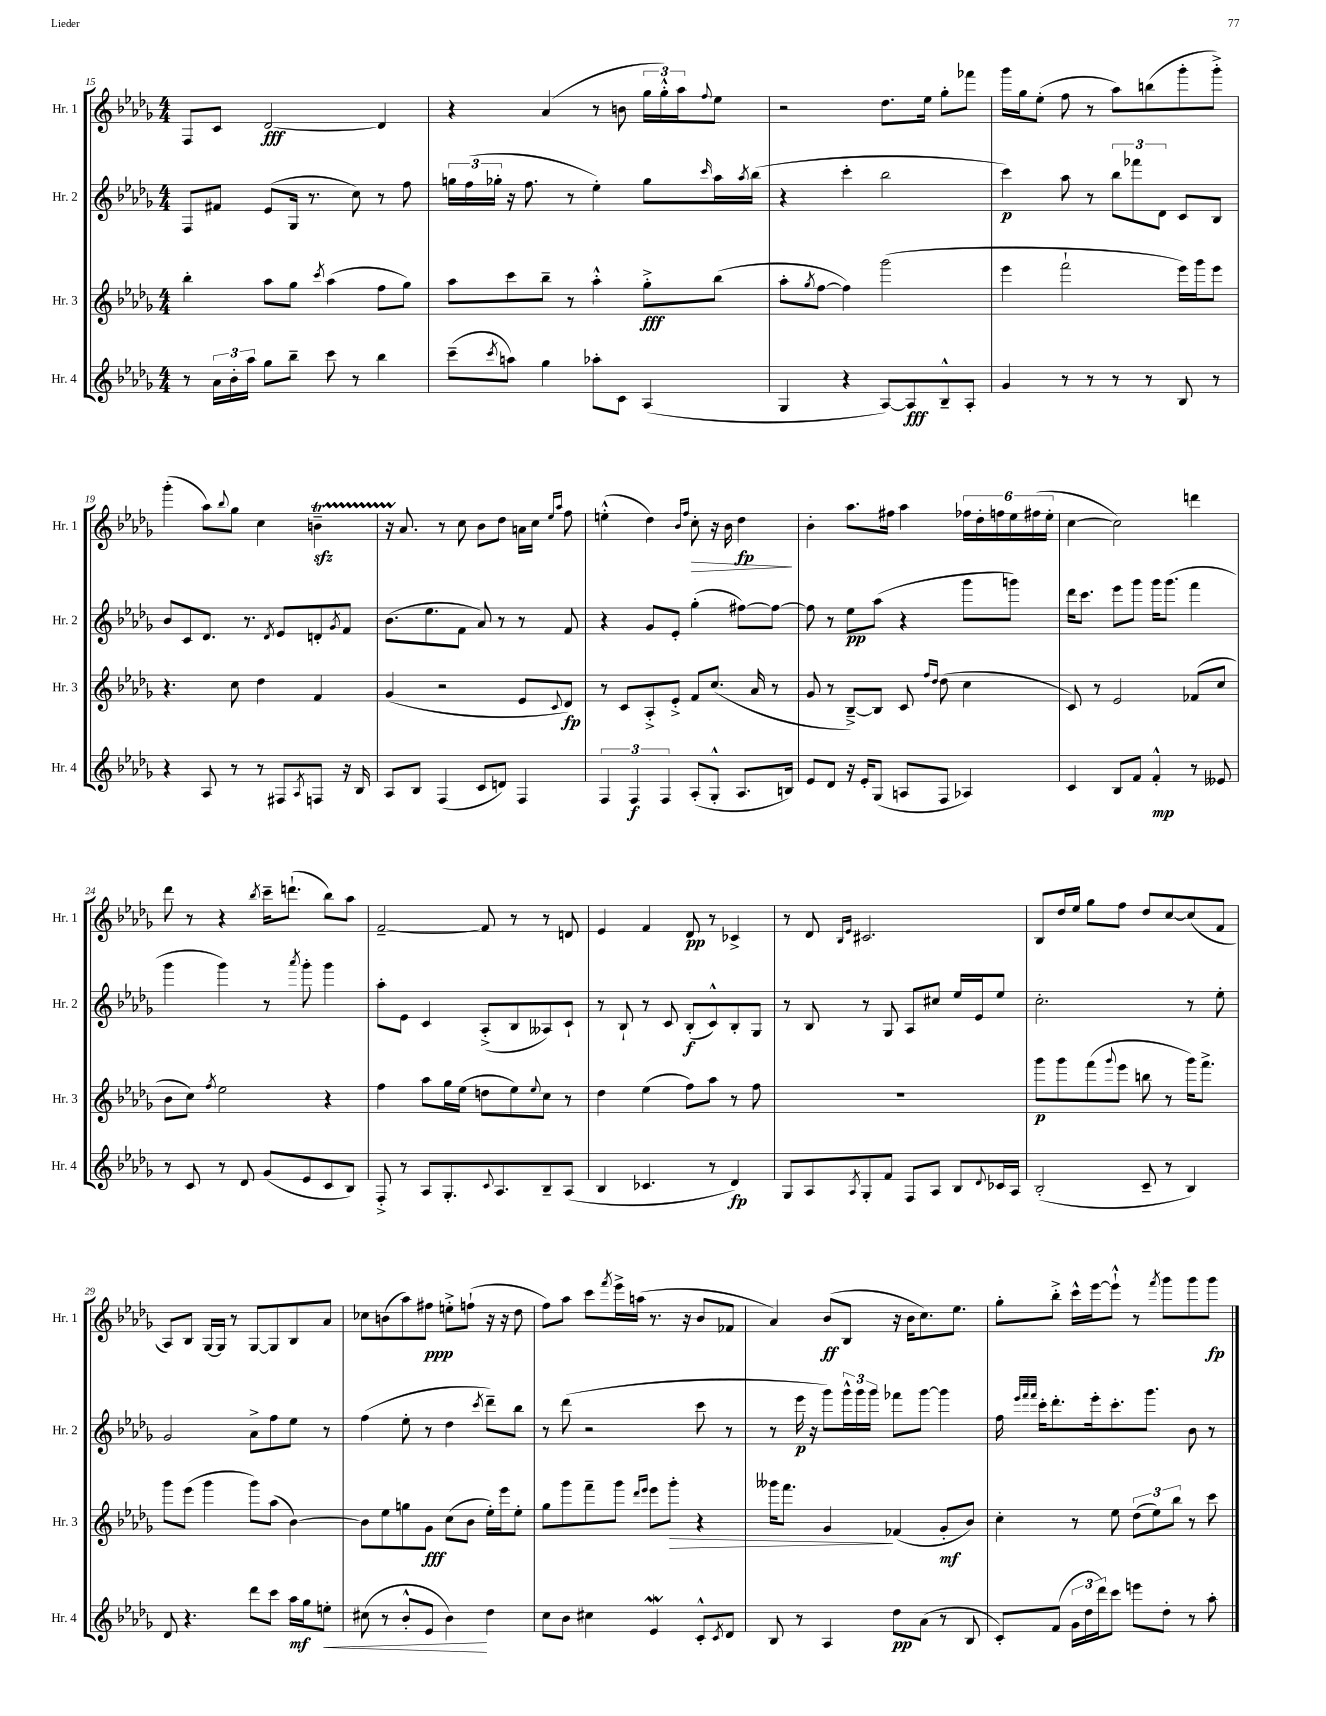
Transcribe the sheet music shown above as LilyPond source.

<<
\new StaffGroup <<
\new Staff = "s0" \with { instrumentName = "Hr. 1" shortInstrumentName = "Hr. 1" } {
    \clef treble \key des \major \numericTimeSignature \time 4/4
    f8 c'8 des'2~\fff des'4 |
    r4 aes'4( r8 b'8 \tuplet 3/2 { ges''16 ges''16-.-^) aes''16 } \appoggiatura { f''8 } ees''8 |
    r2 des''8. ees''16 ges''8-. fes'''8 |
    ges'''16 ges''16 ees''8-.( f''8 r8 aes''8) b''8( ges'''8-. ges'''8-.->) |
    ges'''4-.( aes''8) \appoggiatura { bes''8 } ges''8 c''4 b'4--\startTrillSpan\sfz |
    r16 aes'8.\stopTrillSpan r8 c''8 bes'8 des''8 a'16 c''16 \grace { ees''16 aes''16 } f''8 |
    e''4-.-^( des''4) \grace { bes'16 f''16 } c''8-.\> r16 bes'16 des''4\fp\! |
    bes'4-. aes''8. fis''16 aes''4 \tuplet 6/4 { fes''16 des''16-. f''16 ees''16 fis''16( ees''16-. } |
    c''4~ c''2) d'''4 |
    des'''8 r8 r4 \acciaccatura { bes''8 } c'''16-- d'''8.-!( bes''8) aes''8 |
    f'2~-- f'8 r8 r8 d'8 |
    ees'4 f'4 des'8\pp r8 ces'4-> |
    r8 des'8 \grace { bes16 ees'16 } cis'2. |
    bes8 des''16 ees''16 ges''8 f''8 des''8 c''8~ c''8( f'8 |
    aes8) bes8 ges16~ ges16 r8 ges8~ ges8 bes8 aes'8 |
    ces''8 b'8( aes''8) fis''8\ppp e''8-.-> f''8-!( r16 r16 des''8 |
    f''8) aes''8 c'''8 \acciaccatura { f'''8 } ees'''16-> a''16( r8. r16 bes'8 fes'8 |
    aes'4) bes'8\ff( bes8 r16 bes'16 c''8.) ees''8. |
    ges''8-. bes''8-.-> c'''16-^ ees'''16~ ees'''8-!-^ r8 \acciaccatura { f'''8 } ges'''8 ges'''8 ges'''8\fp \bar "|." |
}
\new Staff = "s1" \with { instrumentName = "Hr. 2" shortInstrumentName = "Hr. 2" } {
    \clef treble \key des \major \numericTimeSignature \time 4/4
    f8 fis'8 ees'8( ges16 r8. c''8) r8 f''8 |
    \tuplet 3/2 { g''16 f''16( ges''16-. } r16 f''8. r8 ees''4-.) ges''8 \grace { c'''16 } aes''16 \acciaccatura { aes''8 } bes''16( |
    r4 c'''4-. bes''2 |
    c'''4\p) aes''8 r8 \tuplet 3/2 { bes''8 fes'''8 des'8 } c'8 bes8 |
    bes'8 c'8 des'8. r8. \acciaccatura { des'8 } ees'8 d'8-. \acciaccatura { ges'8 } f'8 |
    bes'8.( ees''8. f'8 aes'8) r8 r8 f'8 |
    r4 ges'8 ees'8-. ges''4-.( fis''8~) fis''8~ |
    fis''8 r8 ees''8\pp aes''8( r4 ges'''8 g'''8) |
    des'''16 c'''8. ees'''8 ges'''8 ges'''16 ges'''8.( f'''4 |
    ges'''4 ges'''4) r8 \acciaccatura { aes'''8 } ges'''8-. ges'''4 |
    aes''8-. ees'8 c'4 aes8-.->( bes8 aeses8) c'8-! |
    r8 bes8-! r8 c'8 bes8-.\f( c'8-^) bes8-. ges8 |
    r8 bes8 r8 ges8 aes8 cis''8 ees''16 ees'16 ees''8 |
    c''2.-. r8 ees''8-. |
    ges'2 aes'8-> f''8 ees''8 r8 |
    f''4( ees''8-. r8 des''4 \acciaccatura { c'''8 } des'''8--) bes''8 |
    r8 des'''8( r2 c'''8 r8 |
    r8 ees'''16\p r16 ges'''8) \tuplet 3/2 { ges'''16-^ ges'''16 ges'''16 } fes'''8 ges'''8~ ges'''4 |
    f''16 \grace { ees'''32 f'''32 f'''32 } c'''16-. des'''8.-. ees'''16-. c'''8.-. ges'''8. bes'8 r8 \bar "|." |
}
\new Staff = "s2" \with { instrumentName = "Hr. 3" shortInstrumentName = "Hr. 3" } {
    \clef treble \key des \major \numericTimeSignature \time 4/4
    bes''4-. aes''8 ges''8 \acciaccatura { c'''8 } aes''4( f''8 ges''8) |
    aes''8 c'''8 bes''8-- r8 aes''4-.-^ ges''8-.->\fff bes''8( |
    aes''8-. \acciaccatura { ges''8 } f''8~ f''4) ges'''2( |
    ees'''4 f'''2-! ees'''16) ges'''16 ees'''8 |
    r4. c''8 des''4 f'4 |
    ges'4( r2 ees'8 \appoggiatura { c'8 } des'8\fp) |
    r8 c'8 aes8-.-> ees'8-.-> f'8 c''8.( aes'16 r8 |
    ges'8 r8 bes8~--->) bes8 c'8 \grace { f''16 des''16 } des''8( c''4 |
    c'8) r8 ees'2 fes'8( c''8 |
    bes'8 c''8) \acciaccatura { f''8 } ees''2 r4 |
    f''4 aes''8 ges''16 ees''16( d''8 ees''8) \appoggiatura { ees''8 } c''8 r8 |
    des''4 ees''4( f''8) aes''8 r8 f''8 |
    R1 |
    ges'''8\p ges'''8 f'''8( \appoggiatura { ges'''8 } ees'''8 b''8 r8 ges'''16) f'''8.-> |
    ges'''8 ees'''8( ges'''4 ges'''8) aes''8( bes'4~) |
    bes'8 ees''8 g''8 ges'8\fff c''8( bes'8 ees''16-.) ees'''16 ees''8-. |
    ges''8 ges'''8 f'''8-- ges'''8 \grace { des'''16 ees'''16 } ees'''8 ges'''8-.\> r4 |
    geses'''16 f'''8. ges'4\! fes'4( ges'8-.\mf bes'8) |
    c''4-. r8 ees''8 \tuplet 3/2 { des''8( ees''8) bes''8 } r8 c'''8 \bar "|." |
}
\new Staff = "s3" \with { instrumentName = "Hr. 4" shortInstrumentName = "Hr. 4" } {
    \clef treble \key des \major \numericTimeSignature \time 4/4
    r8 \tuplet 3/2 { aes'16 bes'16-. aes''16 } ges''8 bes''8-- c'''8 r8 bes''4 |
    c'''8--( \acciaccatura { c'''8 } a''8) ges''4 aes''8-. c'8 aes4( |
    ges4 r4 aes8~) aes8\fff bes8---^ aes8-. |
    ges'4 r8 r8 r8 r8 bes8 r8 |
    r4 aes8 r8 r8 fis8 \acciaccatura { aes8 } f8 r16 bes16 |
    aes8 bes8 f4( c'8 d'8) f4 |
    \tuplet 3/2 { f4 f4\f f4 } aes8-.( ges8-.-^ aes8. b16) |
    ees'8 des'8 r16 ees'16-. ges8( a8 f8 aes4) |
    c'4 bes8 f'8 f'4-.-^\mp r8 eeses'8 |
    r8 c'8 r8 des'8 ges'8( ees'8 c'8 bes8) |
    f8-.-> r8 aes8 ges8.-. \appoggiatura { c'8 } aes8. bes8-- aes8( |
    bes4 ces'4. r8 des'4\fp) |
    ges8 aes8 \acciaccatura { aes8 } ges8-. f'8 f8 aes8 bes8 \appoggiatura { des'8 } ces'16 aes16 |
    bes2-.( c'8-- r8 bes4) |
    des'8 r4. des'''8 c'''8 aes''16\mf ges''16 e''8-.\< |
    cis''8( r8 bes'8-.-^ ees'8 bes'4\!) des''4 |
    c''8 bes'8 cis''4 ees'4\mordent c'8-.-^ \acciaccatura { c'8 } des'8 |
    bes8 r8 aes4 des''8\pp aes'8( r8 bes8 |
    c'8-.) f'8( \tuplet 3/2 { ges'16 des''16 des'''16) } c'''8 e'''8 des''8-. r8 aes''8-. \bar "|." |
}
>>
>>
\layout { \context { \Score currentBarNumber = #15 } }
